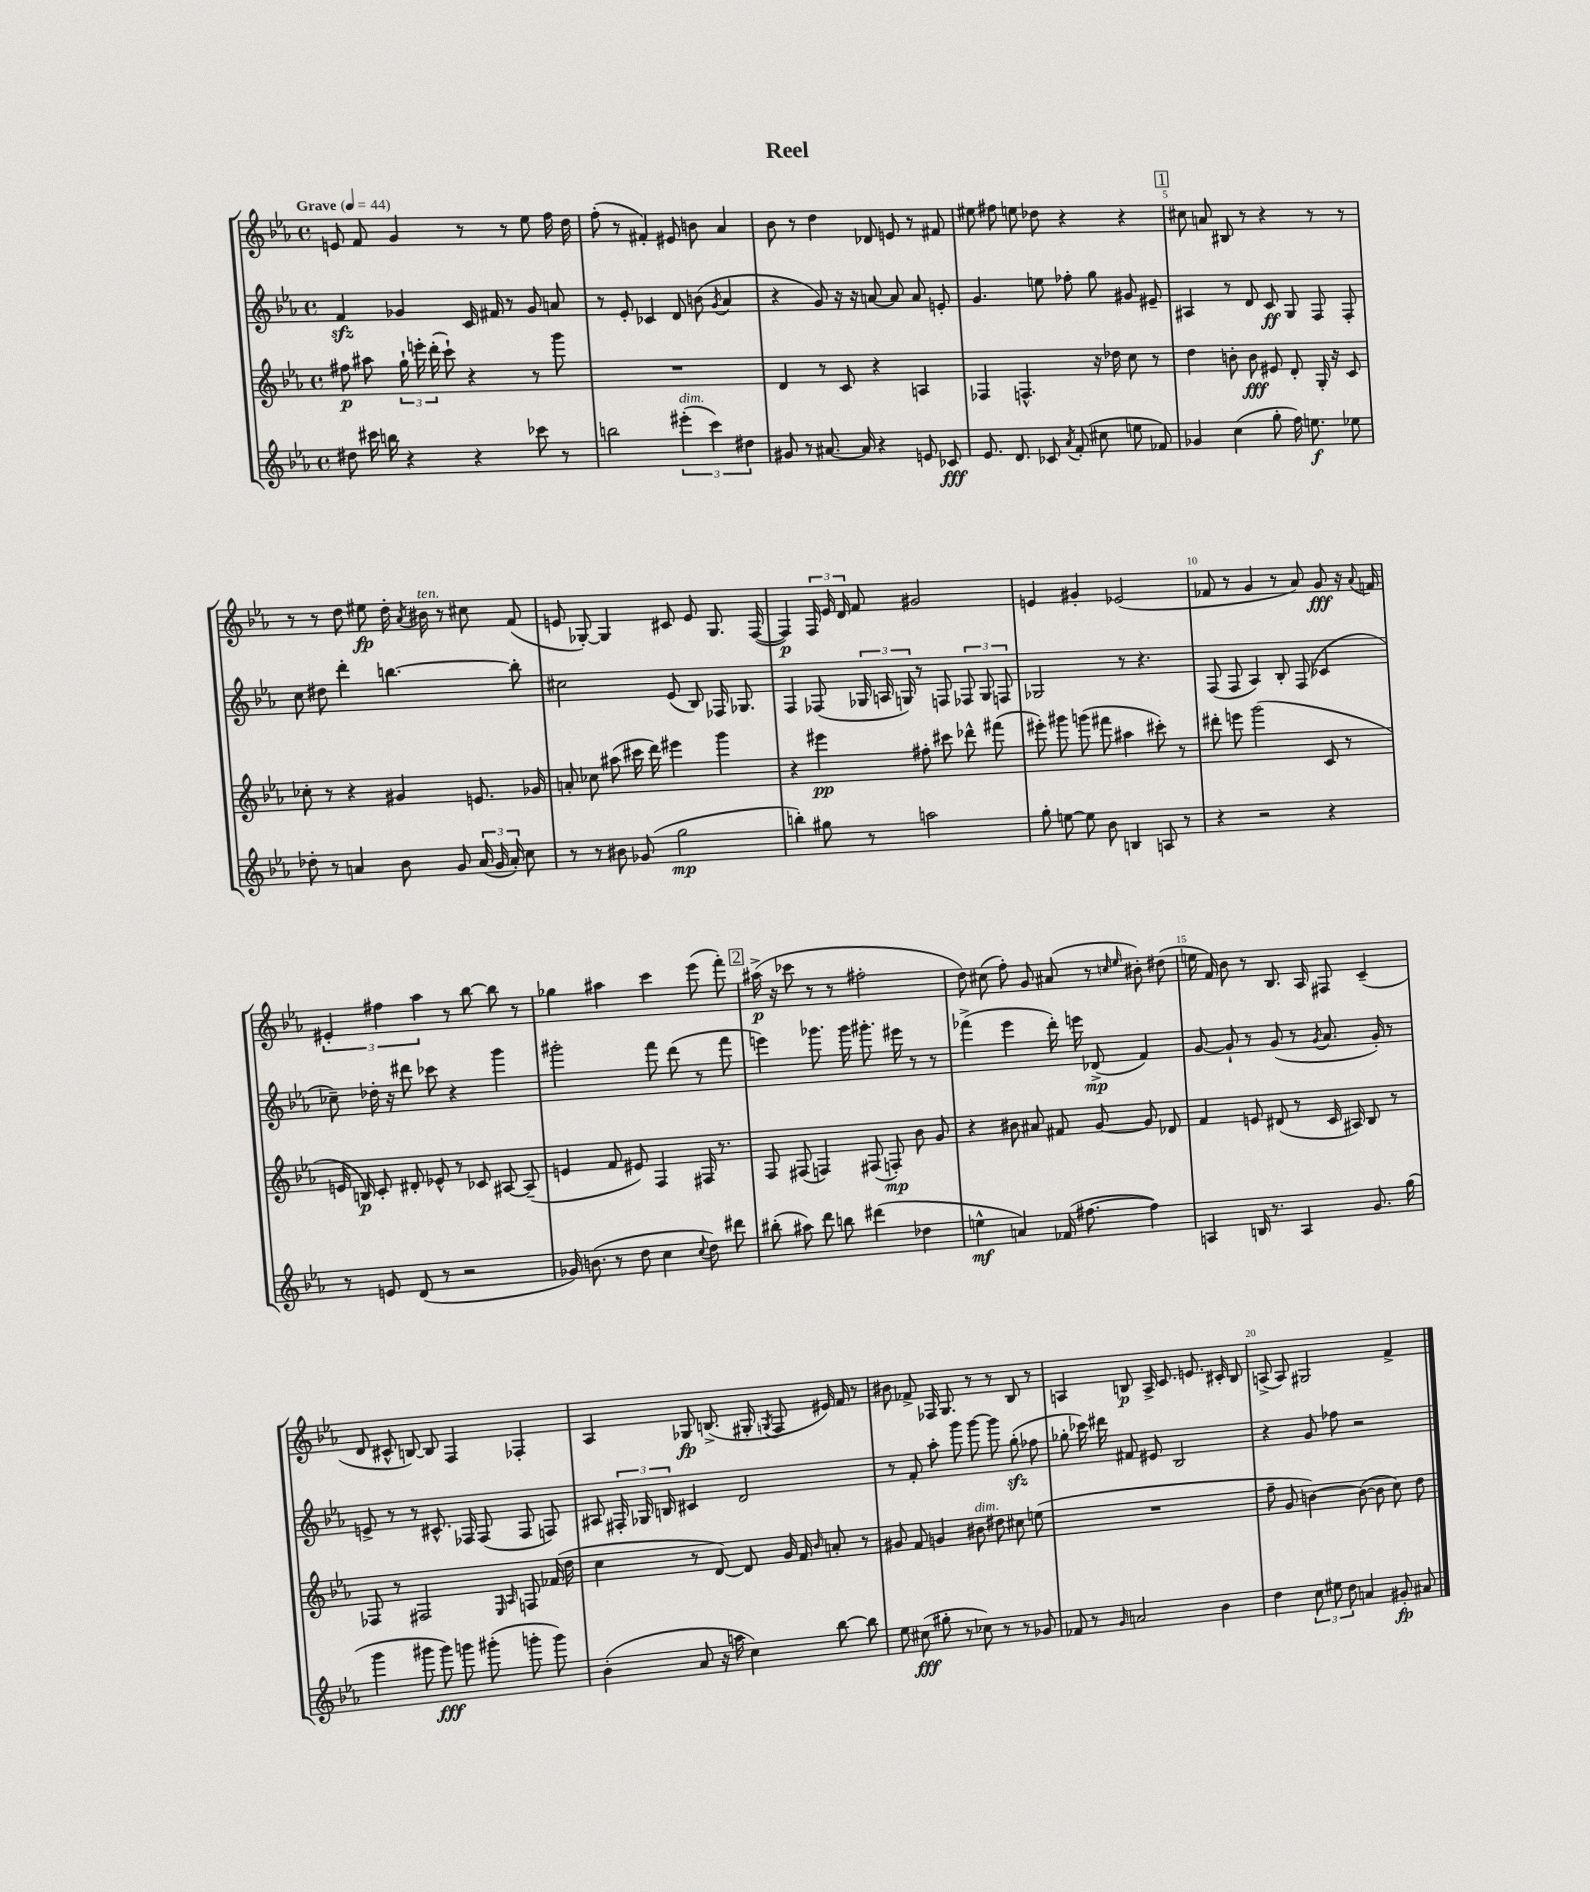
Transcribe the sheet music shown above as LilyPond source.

\header { title = "Reel" }
<<
\new StaffGroup <<
\new Staff = "s0" {
    \clef treble \key ees \major \defaultTimeSignature \time 4/4 \tempo "Grave" 4 = 44
    \autoBeamOff e'8 f'8 g'4 r8 r8 ees''8 f''16 d''16 |
    f''8-.( r8 fis'4-.) eis'8 b'8 aes'4 |
    bes'8 r8 d''4 des'8 e'8 r8 fis'8 |
    eis''8 fis''8 e''8 des''8 r4 r4 |
    \mark \markup { \box "1" } cis''8 a'8 bis8 r8 r4 r8 r8 |
    r8 r8 d''8 eis''8\fp d''16-. \acciaccatura { aes'8 } bis'16^\markup { \italic "ten." } r8 cis''8 f'8( |
    e'8 ges8~-.) ges4 cis'8 e'8 ges8. f16~( |
    f4\p) \tuplet 3/2 { f16 ees'16 d'16 } f'8 gis'2 |
    e'4 gis'4-. ees'2( |
    fes'8 r8 g'4 r8 aes'8) g'8\fff r16 \appoggiatura { aes'8 } f'16 |
    \tuplet 3/2 { eis'4-. fis''4 aes''4 } r8 bes''8~ bes''8 r8 |
    ges''4 ais''4 c'''4 ees'''8( f'''8-.) |
    \mark \markup { \box "2" } ais''16->\p( r16 ces'''8 r8 r8 fis''2-. |
    d''8) cis''8( f''8-.) g'8 ais'8( r8 \grace { c''16 ees''16 } bis'8-.) dis''8( |
    e''16 f'16) bes'8 r8 bes8. aes16 fis8 c'4--( |
    d'8 cis'8-^ b8~) b8 f4 fes4-. |
    aes4 ges8\fp b8.->( gis16-. \acciaccatura { g8 } f8 eis'16) f'16 r8 |
    bis'8 fes'8-> fes16 g8. r8 r8 bes8 r8 |
    a4 b8\p a16-> c'8. e'8. cis'16-. b8 |
    a8->( a8) gis2 f'4-> \bar "|." |
}
\new Staff = "s1" {
    \clef treble \key ees \major \defaultTimeSignature \time 4/4
    \autoBeamOff f'4\sfz ges'4 c'16 fis'16 r8 ges'8 a'8 |
    r8 ees'8-. ces'4 d'8 b'8( \acciaccatura { g'8 } aes'4 |
    r4 g'8) r16 r16 a'8~ a'8 a'8 e'8-. |
    g'4. e''8 fes''8-. g''8 gis'8 eis'8-- |
    \mark \markup { \box "1" } ais4 r8 d'8 c'8\ff g8 f8 f8-. |
    c''8 dis''8 d'''4-. b''4.~ b''8-. |
    cis''2 ees'8( bes8) fes16 ges8. |
    f4 fes8( \tuplet 3/2 { ges16 a16 g16) } r8 f8 \tuplet 3/2 { fes8 g8 f8 } |
    ges2 r8 r4. |
    f8( f8 aes4) bes8-. f8( ces'4 |
    ces''8--) des''16-. r16 dis'''8 ces'''8 r4 g'''4 |
    gis'''2-. f'''8 d'''8( r8 f'''8 |
    \mark \markup { \box "2" } e'''4) ges'''8. ges'''16 gis'''8.-. eis'''16 r8 r8 |
    fes'''4->( ees'''4 d'''16-.) e'''16 des'8->\mp( f'4) |
    g'8~ g'8-! r8 g'8( r8 \acciaccatura { g'8 } aes'8. g'16-.) r8 |
    e'8-> r8 r8 cis'8.-^ fes16 fes8( fes8 f8) |
    ais8 \tuplet 3/2 { fis16-. ges16 b16 } cis'4 d'2 |
    r8 f'8-. aes''8-. g'''8 g'''8~ g'''8 g''8-.\sfz( fes''8 |
    ges''8-. ces'''16) dis'''16 fis'8 eis'8 bes2 |
    r4 g'8 fes''8 r2 \bar "|." |
}
\new Staff = "s2" {
    \clef treble \key ees \major \defaultTimeSignature \time 4/4
    \autoBeamOff fis''8\p ais''8 \tuplet 3/2 { g''16-! e'''16-. d'''16-.( } c'''8-!) r4 r8 g'''8 |
    R1 |
    d'4 r8 c'8 r4 a4 |
    fes4 f4.-^ r16 des''16 c''8 r8 |
    \mark \markup { \box "1" } d''4 b'8-. b'8\fff eis'8 d'8-. g16-. r16 c'8 |
    ces''8-. r8 r4 gis'4 e'8. ges'16 |
    a'8-. ces''8 ais''8( cis'''16 d'''16) eis'''4 g'''4 |
    r4 eis'''4\pp fis''8-. cis'''8 des'''8-^ fis'''8( |
    eis'''8-.) gis'''8 g'''8( fis'''8 ais''4 cis'''8-.) r8 |
    dis'''8-. e'''8 g'''2( c'8 r8 |
    e'16 b16\p) c'8-. dis'8-. ees'8-^ r8 ces'8 ais8~ ais8--( |
    e'4 f'8 eis'8) f4 fis16 r8. |
    \mark \markup { \box "2" } f8 fis8( f4) fis8( f8-.\mp) bes'8 g'8 |
    r4 bis'8 ais'8 fis'8 g'8~ g'8 des'8 |
    f'4 e'8 dis'8( r8 c'16 ais16) bes8 r8 |
    fes8 r8 fis2 \grace { ees16 aes16 } f8 fes'16( d''16 |
    c''4 r8 d'8~) d'8 g'16 f'16 \grace { bes'16 } a'8-. r8 |
    gis'8 f'8 g'4 bis'8^\markup { \italic "dim." } dis''8 cis''8 e''8( |
    R1 |
    f''8-- g'8 b'4~) b'8~( b'8 c''8) d''8 \bar "|." |
}
\new Staff = "s3" {
    \clef treble \key ees \major \defaultTimeSignature \time 4/4
    \autoBeamOff dis''8 cis'''16 b''16 r4 r4 ces'''8 r8 |
    b''2 \tuplet 3/2 { eis'''4-.^\markup { \italic "dim." }( c'''4) dis''4 } |
    gis'8 r8 ais'8.~ ais'16 r4 e'8 ces'8\fff |
    ees'8. d'8. ces'8 \acciaccatura { aes'8 } f'8-.( cis''8 e''8 fes'8) |
    \mark \markup { \box "1" } ges'4 c''4( g''8-. f''16) e''8.\f ees''8 |
    des''8-. r8 a'4 bes'8 g'8 \tuplet 3/2 { a'16( g'16 a'16-.) } c''8 |
    r8 r8 bis'8 ges'8( g''2\mp |
    b''4-.) gis''8 r8 a''2 |
    g''8-. e''8~ e''8 bes'8 b4 a8 r8 |
    r4 r2 r4 |
    r8 e'8 d'8( r8 r2 |
    ges'16) b'8.( r8 d''8 c''4 \appoggiatura { c''8 } d''8) dis'''8 |
    \mark \markup { \box "2" } bis''8-.( ais''8) d'''8 b''8 dis'''4( des''4 |
    e''4-^\mf a'4) fes'16( fis''8.~ fis''4) |
    a4 b16 r8. a4 g'8. g''16( |
    g'''4 gis'''8 gis'''8\fff) g'''8 gis'''8-.( g'''8-. g'''8) |
    bes'4-.( aes'8 r16 a''16 c''4) bes''8~ bes''8 |
    ees''8 cis''8\fff( gis''8-. r8 ces''8) r8 r8 ges'8 |
    fes'8 r8 \grace { g'16 } a'2 bes'4 |
    d''4 \tuplet 3/2 { c''8 eis''8 d''8 } a'4 gis'8-.\fp ais'8 \bar "|." |
}
>>
>>
\layout { \context { \Score \override BarNumber.break-visibility = ##(#f #t #t) barNumberVisibility = #(every-nth-bar-number-visible 5) } }
